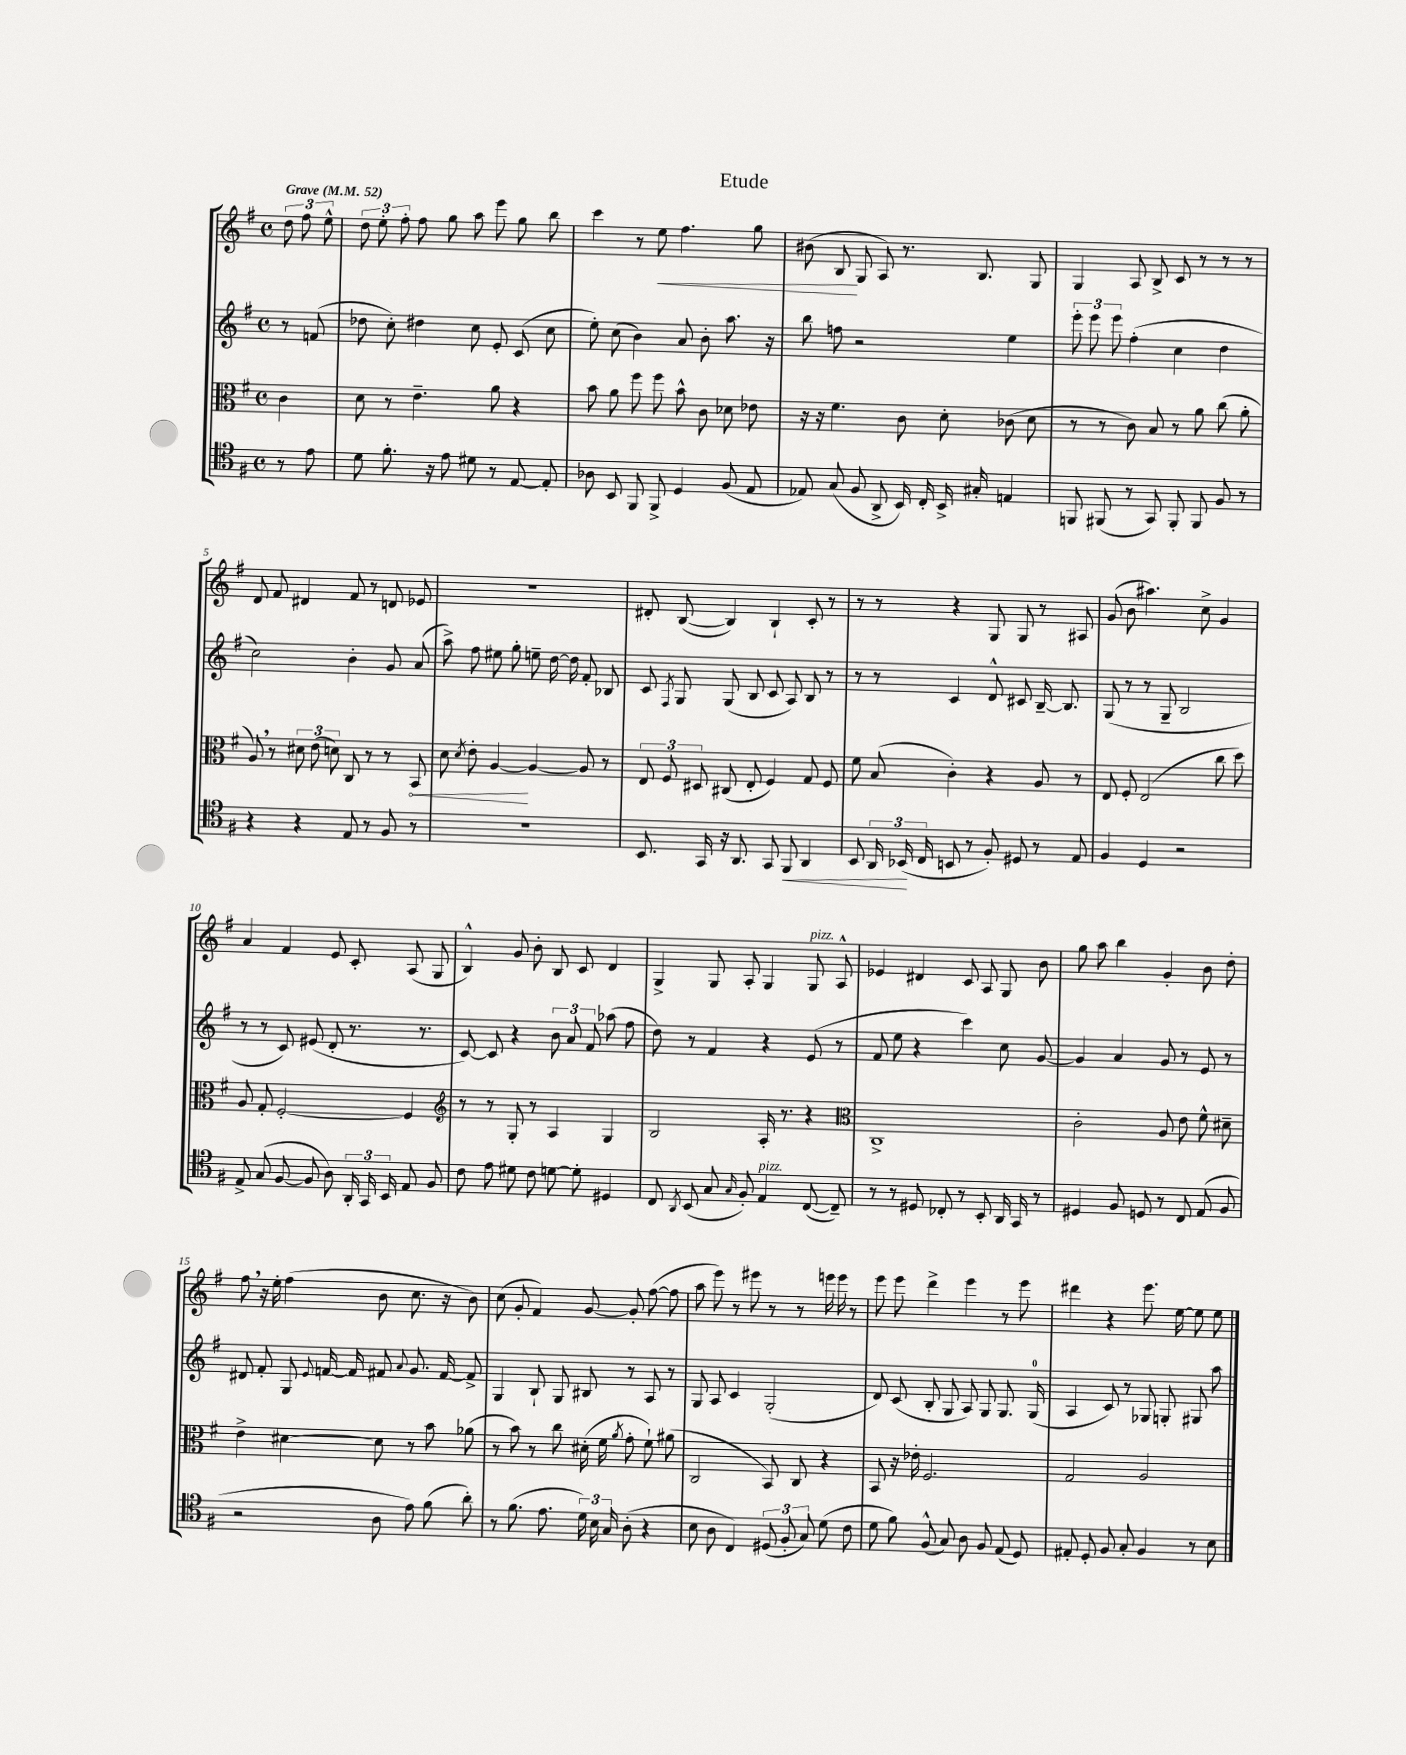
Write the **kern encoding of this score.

**kern	**dynam	**kern	**dynam	**kern	**kern	**dynam
*part4	*part4	*part3	*part3	*part2	*part1	*part1
*staff4	*staff4	*staff3	*staff3	*staff2	*staff1	*staff1
*clefC4	*	*clefC3	*	*clefG2	*clefG2	*
*k[f#]	*	*k[f#]	*	*k[f#]	*k[f#]	*
*M4/4	*	*M4/4	*	*M4/4	*M4/4	*
*met(c)	*	*met(c)	*	*met(c)	*met(c)	*
*MM52	*	*MM52	*	*MM52	*MM52	*
=	=	=	=	=	=	=
!	!	!	!	!	!LO:TX:a:B:t=Grave	!
8r	.	4c\	.	8r	12dd\	.
.	.	.	.	.	12ff#\	.
8e\	.	.	.	(8fn/	.	.
.	.	.	.	.	12ee^^\	.
=1	=1	=1	=1	=1	=1	=1
8d\	.	8d\	.	8dd-X\	12dd\	.
.	.	.	.	.	12ee'\	.
8.f#'\	.	8r	.	8cc'\)	.	.
.	.	.	.	.	12ff#'\	.
.	.	4.e~\	.	4dd#X\	8ff#\	.
16r	.	.	.	.	.	.
8e\	.	.	.	.	8gg\	.
8d#X\	.	.	.	8cc\	8aa\	.
8r	.	8a\	.	8e'/	8eee\	.
[8E/	.	4r	.	(8c/	8gg\	.
8E'/]	.	.	.	8cc\	8bb\	.
=2	=2	=2	=2	=2	=2	=2
8A-X\	.	8b\	.	8ee'\)	4ccc\	.
8BB/	.	8a\	.	(8cc\	.	.
8FF#/	.	8ff#\	.	4b\)	8r	.
!	!	!	!	!	!	!LO:HP:b
8FF#^/	.	8ff#\	.	.	8ee\	<
4D/	.	8b^^\	.	8a/	4.ff#\	.
.	.	8c\	.	8b'\	.	.
(8F#/	.	8d-X\	.	8.aa\	.	.
8E/	.	8e-X\	.	.	8gg\	.
.	.	.	.	16r	.	.
=3	=3	=3	=3	=3	=3	=3
8E-X/)	.	16r	.	8bb\	(8b#X\	.
.	.	16r	.	.	.	.
(8G/	.	4.f#\	.	8ffn\	8B/	.
8F#/	.	.	.	2r	8G/	[
8AA^/	.	.	.	.	8A/)	.
16BB/)	.	8c\	.	.	8.r	.
16C'/	.	.	.	.	.	.
16BB^/	.	8d'\	.	.	.	.
16G#X'/	.	.	.	.	8.B/	.
4En/	.	(8c-X\	.	4ee\	.	.
.	.	8d\	.	.	8G/	.
=4	=4	=4	=4	=4	=4	=4
8FFn/	.	8r	.	12eee'\	4G/	.
.	.	.	.	12eee\	.	.
(8FF#X/	.	8r	.	.	.	.
.	.	.	.	12eee\	.	.
8r	.	8c\)	.	(4ff#'\	8A/	.
8GG/)	.	8B/	.	.	8B^/	.
8FF#'/	.	8r	.	4cc\	8c/	.
8FF#/	.	8a\	.	.	8r	.
8F#/	.	(8cc\	.	4dd\	8r	.
8r	.	8a'\	.	.	8r	.
!!LO:LB:g=z
=5	=5	=5	=5	=5	=5	=5
4r	.	8A,/)	.	2cc\)	8d/	.
.	.	8r	.	.	8f#/	.
4r	.	12d#X\	.	.	4d#X/	.
.	.	(12e\	.	.	.	.
.	.	12dn\)	.	.	.	.
8E/	.	8C/	.	4b'\	8f#/	.
8r	.	8r	.	.	8r	.
8F#/	.	8r	.	8g/	8dn/	.
!	!	!	!LO:HP:b	!	!	!
8r	.	8BB/	<	(8a/	8e-X/	.
=6	=6	=6	=6	=6	=6	=6
1r	.	8d\	.	8aa^\)	1r	.
.	.	8qd/	.	.	.	.
.	.	8e'\	.	8ff#\	.	.
.	.	[4A/	.	8ee#X\	.	.
.	.	.	.	8gg'\	.	.
.	.	4A/_	[	8een~\	.	.
.	.	.	.	[16dd\	.	.
.	.	.	.	16dd\]	.	.
.	.	8A/]	.	8f#'/	.	.
.	.	8r	.	8B-X/	.	.
=7	=7	=7	=7	=7	=7	=7
8.BB/	.	12E/	.	8c/	8d#X'/	.
.	.	12F#/	.	.	.	.
.	.	.	.	8qF#/	.	.
.	.	.	.	8G/	([8B/	.
.	.	12D#X/	.	.	.	.
16GG/	.	.	.	.	.	.
16r	.	(8C#X/	.	(8G/	4B/])	.
8.AA/	.	.	.	.	.	.
.	.	8E'/	.	8B/	.	.
8GG/	.	4F#/)	.	8c/	4B`/	.
!	!LO:HP:b	!	!	!	!	!
8FF#/	<	.	.	8A/)	.	.
4AA/	.	8G/	.	8B/	8c'/	.
.	.	8F#/	.	8r	8r	.
=8	=8	=8	=8	=8	=8	=8
8BB/	.	8f#\	.	8r	8r	.
24AA/	.	(8B/	.	8r	8r	.
(24BB-X/	.	.	.	.	.	.
24C/	[	.	.	.	.	.
8BBn/	.	4c'\)	.	4c/	4r	.
8r	.	.	.	.	.	.
8F#'/)	.	4r	.	8d^^/	8G/	.
8D#X/	.	.	.	8c#X/	8G/	.
8r	.	8A/	.	[16B~/	8r	.
.	.	.	.	8.B/]	.	.
8E/	.	8r	.	.	8A#X/	.
=9	=9	=9	=9	=9	=9	=9
4F#/	.	8E/	.	(8G/	(8g/	.
.	.	8F#'/	.	8r	8b\	.
4D/	.	(2E/	.	8r	4.aa#X\)	.
.	.	.	.	8G~/	.	.
2r	.	.	.	2B/	.	.
.	.	.	.	.	8cc^\	.
.	.	8cc\	.	.	4g/	.
.	.	8dd\)	.	.	.	.
!!LO:LB:g=z
=10	=10	=10	=10	=10	=10	=10
8E^/	.	8A/	.	8r	4a/	.
(8G/	.	8G'/	.	8r	.	.
[8F#/	.	[2F#'/	.	8c/)	4f#/	.
8F#/]	.	.	.	(8e#X/	.	.
8A\)	.	.	.	8d'/	8e/	.
24AA'/	.	.	.	8.r	8c'/	.
24GG/	.	.	.	.	.	.
24BB/	.	.	.	.	.	.
8E/	.	4F#/]	.	.	(8A/	.
.	.	.	.	8.r	.	.
8F#/	.	.	.	.	8G/	.
=11	=11	=11	=11	=11	=11	=11
*	*	*clefG2	*	*	*	*
8c\	.	8r	.	[8c/)	4B^^/)	.
8e\	.	8r	.	8c/]	.	.
8d#X\	.	8G'/	.	4r	8g/	.
8c\	.	8r	.	.	8b'\	.
[8dn\	.	4A/	.	12b\	8B/	.
.	.	.	.	12a/	.	.
8d'\]	.	.	.	.	8c/	.
.	.	.	.	12f#/	.	.
4D#X/	.	4G/	.	(8aa-X\	4d/	.
.	.	.	.	8ff#\	.	.
=12	=12	=12	=12	=12	=12	=12
8C/	.	2B/	.	8dd\)	4G^/	.
8qAA/	.	.	.	.	.	.
(8BB/	.	.	.	8r	.	.
8G/	.	.	.	4f#/	8G/	.
16qqG/	.	.	.	.	.	.
8F#'/)	.	.	.	.	8A'/	.
!LO:TX:a:i:t=pizz.	!	!	!	!	!	!
4E/	.	16A'/	.	4r	4G/	.
.	.	8.r	.	.	.	.
!	!	!	!	!	!LO:TX:a:i:t=pizz.	!
([8C/	.	4r	.	(8e/	8G/	.
8C~/])	.	.	.	8r	8A^^/	.
=13	=13	=13	=13	=13	=13	=13
*	*	*clefC3	*	*	*	*
8r	.	1C^	.	8f#/	4e-X/	.
8r	.	.	.	8ee\	.	.
8D#X/	.	.	.	4r	4d#X/	.
8C-X'/	.	.	.	.	.	.
8r	.	.	.	4ccc\)	8c/	.
8BB'/	.	.	.	.	8A/	.
16AA/	.	.	.	8cc\	8G/	.
16GG/	.	.	.	.	.	.
8r	.	.	.	[8g/	8b\	.
=14	=14	=14	=14	=14	=14	=14
4D#X/	.	2c'\	.	4g/]	8gg\	.
.	.	.	.	.	8aa\	.
8F#/	.	.	.	4a/	4bb\	.
8Dn/	.	.	.	.	.	.
8r	.	8A/	.	8g/	4g'/	.
8C/	.	8e\	.	8r	.	.
(8E/	.	8f#^^\	.	8e/	8b\	.
8F#/	.	8d#X~\	.	8r	8dd'\	.
!!LO:LB:g=z
=15	=15	=15	=15	=15	=15	=15
2r	.	4e^\	.	8d#X/	8ff#,\	.
.	.	.	.	8f#'/	16r	.
.	.	.	.	.	16ee'\	.
.	.	[4d#X\	.	8G/	(4ff#\	.
.	.	.	.	8qqe/	.	.
.	.	.	.	[16fn/	.	.
.	.	.	.	16f/]	.	.
8A\	.	8d#\]	.	8f#X/	8b\	.
.	.	.	.	8qqa/	.	.
8e\)	.	8r	.	8.g/	8.cc\	.
(8f#\	.	8b\	.	.	.	.
.	.	.	.	[16f#/	16r	.
8a'\)	.	(8a-X\	.	8f#^/]	8b\)	.
=16	=16	=16	=16	=16	=16	=16
8r	.	8r	.	4G/	(8cc\	.
(8.f#\	.	8b\)	.	.	8g'/	.
.	.	8r	.	8B`/	4f#/)	.
8.e\	.	.	.	.	.	.
.	.	8cc\	.	8G/	.	.
24d\)	.	(16d#X'\	.	8B#X/	[8g/	.
24B\	.	.	.	.	.	.
.	.	16f#\	.	.	.	.
24G/	.	.	.	.	.	.
.	.	8qa/	.	.	.	.
(8A'\	.	8g'\	.	8r	8g'/]	.
4r	.	8f#`\)	.	8A/	([8ff#\	.
.	.	(8a#X\	.	8r	8ff#\]	.
=17	=17	=17	=17	=17	=17	=17
8B\	.	2C/	.	8G/	8aa\	.
8A\	.	.	.	8A/	8eee\)	.
4C/)	.	.	.	4c/	8r	.
.	.	.	.	.	8eee#X\	.
(12D#X/	.	8BB/)	.	(2G'/	8r	.
12F#'/	.	.	.	.	.	.
.	.	8C/	.	.	8r	.
12G/)	.	.	.	.	.	.
(8d\	.	4r	.	.	16eeen\	.
.	.	.	.	.	16eee\	.
8c\	.	.	.	.	8r	.
=18	=18	=18	=18	=18	=18	=18
8d\	.	8BB/	.	8d/)	8eee\	.
8f#\)	.	16r	.	(8c/	8eee\	.
.	.	16e-X'\	.	.	.	.
(8F#^^/	.	2.F#/	.	8B'/	4ddd^\	.
8G/)	.	.	.	8G/	.	.
8A\	.	.	.	8A/)	4eee\	.
8F#/	.	.	.	8G/	.	.
(8E/	.	.	.	8.G/	8r	.
8D/)	.	.	.	.	8eee\	.
.	.	.	.	(16G/	.	.
=19	=19	=19	=19	=19	=19	=19
8E#X'/	.	2G/	.	4A/	4ddd#X\	.
8D'/	.	.	.	.	.	.
8F#/	.	.	.	8c/)	4r	.
8G'/	.	.	.	8r	.	.
4F#/	.	2A/	.	8G-X/	8.eee\	.
.	.	.	.	8Gn'/	.	.
.	.	.	.	.	[16ee\	.
8r	.	.	.	8G#X/	8ee\]	.
8B\	.	.	.	8aa\	8ee\	.
==	==	==	==	==	==	==
*-	*-	*-	*-	*-	*-	*-
